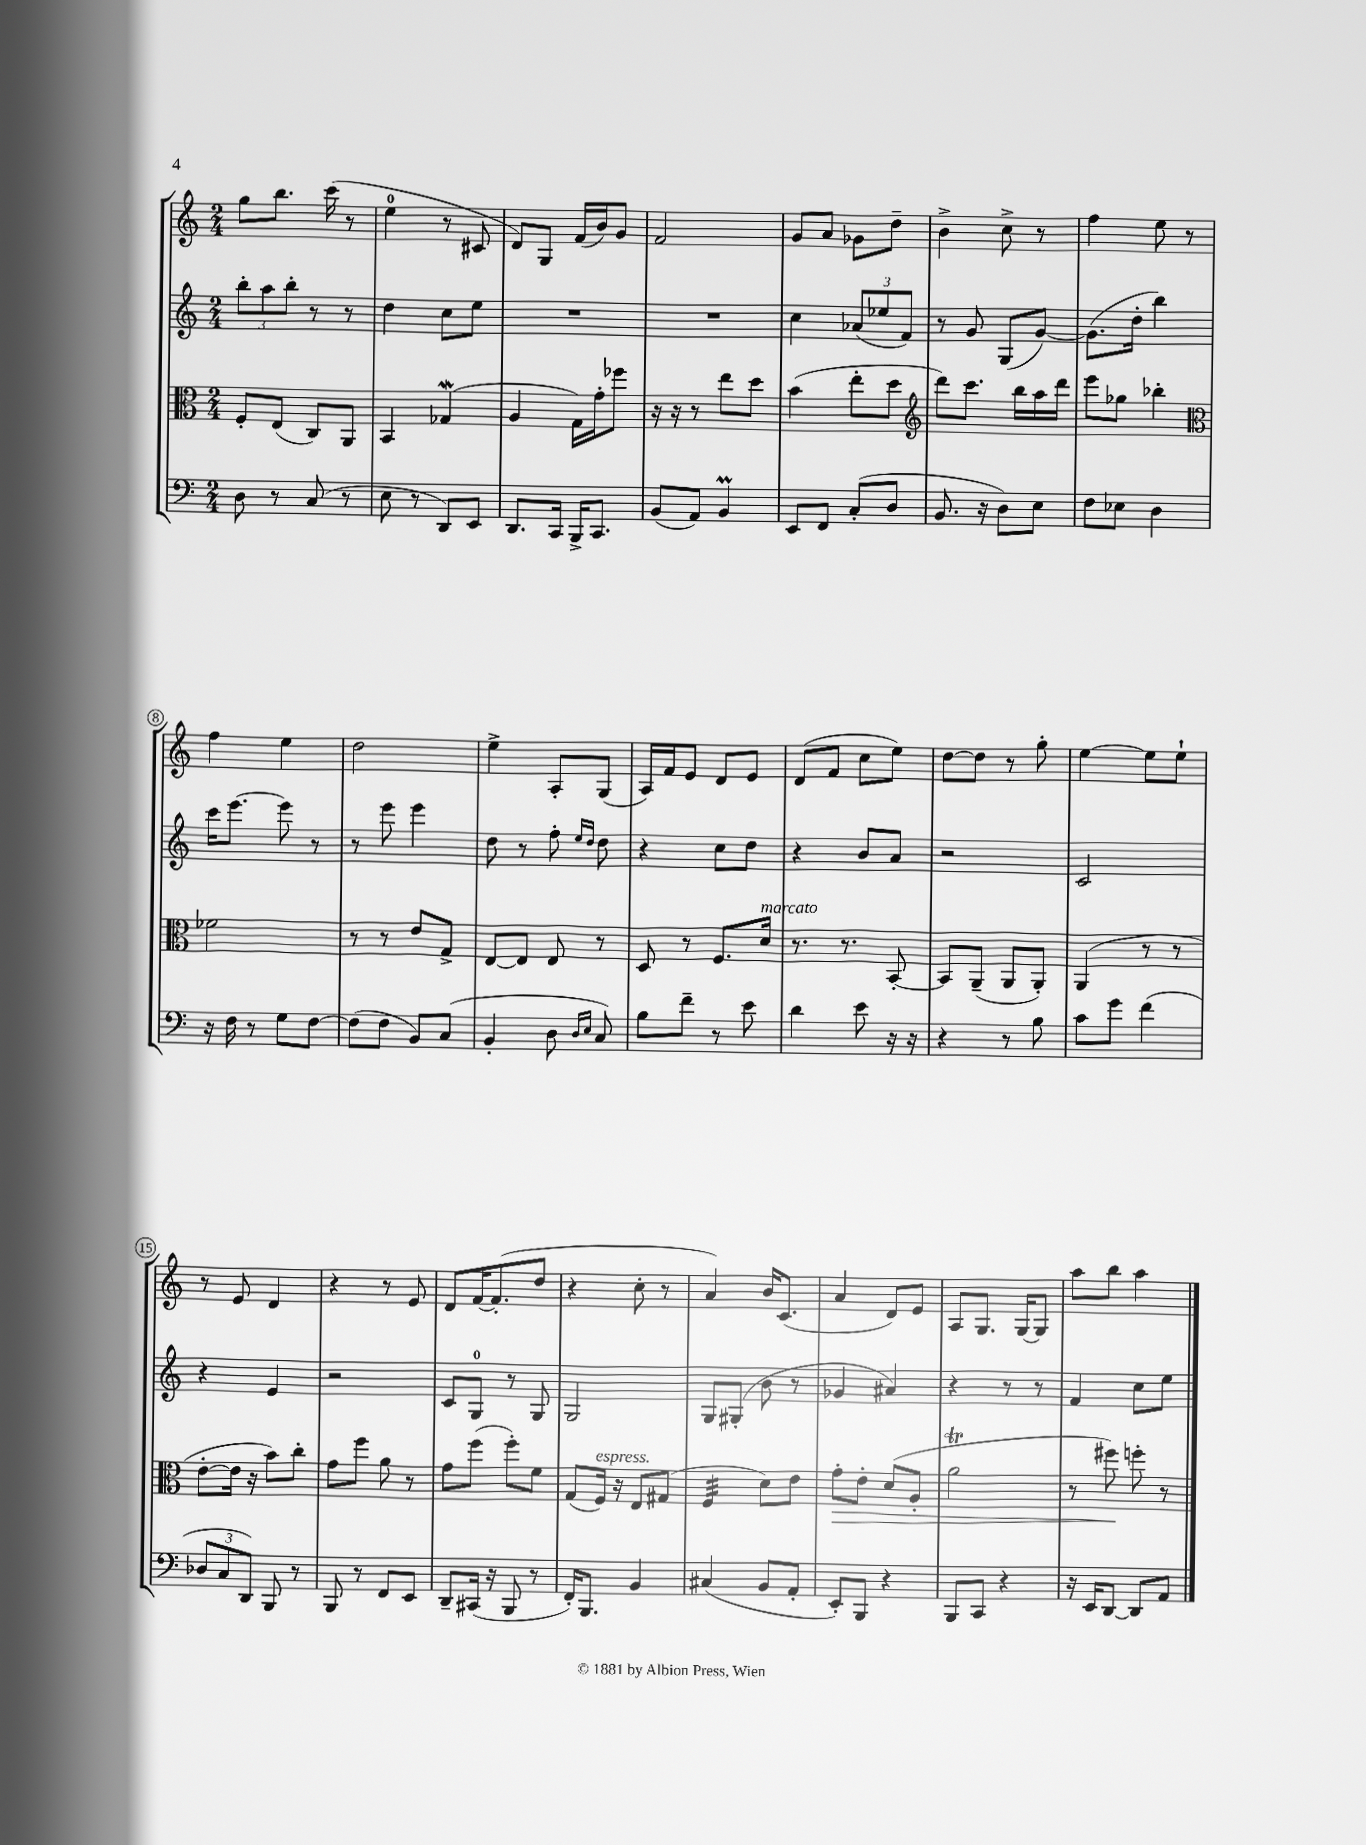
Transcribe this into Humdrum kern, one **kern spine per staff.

**kern	**kern	**dynam	**kern	**kern
*part4	*part3	*part3	*part2	*part1
*staff4	*staff3	*staff3	*staff2	*staff1
*clefF4	*clefC3	*	*clefG2	*clefG2
*k[]	*k[]	*	*k[]	*k[]
*M2/4	*M2/4	*	*M2/4	*M2/4
=1	=1	=1	=1	=1
8D\	8F'/L	.	12bb'\L	8gg\L
.	.	.	12aa\	.
8r	(8E/J	.	.	8.bb\J
.	.	.	12bb'\J	.
(8C/	8C/L)	.	8r	.
.	.	.	.	(16ccc\
8r	8AA/J	.	8r	8r
=2	=2	=2	=2	=2
8E\	4BB/	.	4dd\	4ee\
8r	.	.	.	.
8DD/L)	(4G-Xw/	.	8cc\L	8r
8EE/J	.	.	8ee\J	8c#X/
=3	=3	=3	=3	=3
8.DD/L	4A/	.	2r	8d/L)
.	.	.	.	8G/J
16CC/Jk	.	.	.	.
16BBB^/KL	16G\LL)	.	.	(16f/LL
8.CC/J	16g'\J	.	.	16b/J)
.	8ff-X\J	.	.	8g/J
=4	=4	=4	=4	=4
(8BB/L	16r	.	2r	2f/
.	16r	.	.	.
8AA/J)	8r	.	.	.
4BBm/	8ee\L	.	.	.
.	8dd\J	.	.	.
=5	=5	=5	=5	=5
8EE/L	(4b\	.	4cc\	8g/L
8FF/J	.	.	.	8a/J
(8C'/L	8ee'\L	.	(12a-X/L	8g-X\L
.	.	.	12ee-X/	.
8D/J	8dd\J	.	.	8dd~\J
.	.	.	12f/J)	.
=6	=6	=6	=6	=6
*	*clefG2	*	*	*
8.BB/	8ddd\L)	.	8r	4b^\
.	8.ccc\J	.	8g/	.
16r	.	.	.	.
8D\L)	.	.	(8G/L	8cc^\
.	16bb\LL	.	.	.
8E\J	16aa\	.	[8g/J)	8r
.	16ddd\JJ	.	.	.
=7	=7	=7	=7	=7
8F\L	8eee\L	.	(8.g\L]	4ff\
8E-X\J	8gg-X\J	.	.	.
.	.	.	16dd'\Jk	.
4D\	4bb-X'\	.	4bb\)	8ee\
.	.	.	.	8r
!!LO:LB:g=z
=8	=8	=8	=8	=8
*	*clefC3	*	*	*
16r	2f-X\	.	16ccc\KL	4ff\
16F\	.	.	[8.eee\J	.
8r	.	.	.	.
8G\L	.	.	8eee\]	4ee\
[8F\J	.	.	8r	.
=9	=9	=9	=9	=9
(8F\L]	8r	.	8r	2dd\
8F\J	8r	.	8eee\	.
8BB/L)	8e/L	.	4eee\	.
(8C/J	8G^/J	.	.	.
=10	=10	=10	=10	=10
4BB'/	[8E/L	.	8dd\	4ee^\
.	8E/J]	.	8r	.
8D\	8E/	.	8ff'\	8A'/L
16qqD/LL	.	.	16qqee/LL	.
16qqE/JJ	.	.	16qqdd/JJ	.
8C/)	8r	.	8dd\	(8G/J
=11	=11	=11	=11	=11
8B\L	8D/	.	4r	16A/LL)
.	.	.	.	16f/J
8f~\J	8r	.	.	8e/J
8r	8.F/L	.	8cc\L	8d/L
8e\	.	.	8dd\J	8e/J
!	!LO:TX:a:i:t=marcato	!	!	!
.	16d/Jk	.	.	.
=12	=12	=12	=12	=12
4d\	8.r	.	4r	(8d/L
.	.	.	.	8f/J
.	8.r	.	.	.
8e\	.	.	8b/L	8cc\L
16r	[8BB'/	.	8a/J	8ee\J)
16r	.	.	.	.
=13	=13	=13	=13	=13
4r	8BB/L]	.	2r	[8dd\L
.	(8AA~/J	.	.	8dd\J]
8r	8AA/L	.	.	8r
8B\	8AA'/J)	.	.	8gg'\
=14	=14	=14	=14	=14
8c\L	(4AA/	.	2c/	[4ee\
8g\J	.	.	.	.
(4f\	8r	.	.	8ee\L]
.	8r	.	.	8ee`\J
!!LO:LB:g=z
=15	=15	=15	=15	=15
12D-X/L	[8e'\L	.	4r	8r
12C/	.	.	.	.
.	16e\Jk]	.	.	8e/
12DD/J)	.	.	.	.
.	16r	.	.	.
8BBB/	8b\L)	.	4e/	4d/
8r	8cc'\J	.	.	.
=16	=16	=16	=16	=16
8BBB/	8g\L	.	2r	4r
8r	8ff\J	.	.	.
8FF/L	8a\	.	.	8r
8EE/J	8r	.	.	8e/
=17	=17	=17	=17	=17
8DD~/L	8g\L	.	8c/L	8d/L
(16CC#X/Jk	(8ff\J	.	8G/J	[16f/K
16r	.	.	.	(8.f'/]
8BBB/	8ff'\L)	.	8r	.
8r	8f\J	.	8G/	8dd/J
=18	=18	=18	=18	=18
16FF'/KL)	(8G/L	.	2G/	4r
8.BBB/J	.	.	.	.
!	!LO:TX:a:i:t=espress.	!	!	!
.	16F/Jk)	.	.	.
.	16r	.	.	.
4BB/	8E/L	.	.	8cc'\
.	(8G#X/J	.	.	8r
=19	=19	=19	=19	=19
*	*tremolo	*	*	*
(4C#X/	32F/LLL	.	8G/L	4a/)
.	32F/	.	.	.
.	32F/	.	.	.
.	32F/	.	.	.
.	32F/	.	(8G#X'/J	.
.	32F/	.	.	.
.	32F/	.	.	.
.	32F/JJJ	.	.	.
*	*Xtremolo	*	*	*
8BB/L	8d\L)	.	8b\	16b/KL
.	.	.	.	(8.c/J
8AA'/J	8e\J	.	8r	.
=20	=20	=20	=20	=20
!	!	!LO:HP:b	!	!
8EE'/L)	8g'\L	>	4g-X/	4a/
8BBB/J	8e'\J	.	.	.
4r	(8d/L	.	4a#X/)	8d/L)
.	8A'/J	.	.	8e/J
=21	=21	=21	=21	=21
8BBB/L	2aT\	.	4r	8A/L
8CC/J	.	.	.	8.G/J
4r	.	.	8r	.
.	.	.	.	[16G/KL
.	.	.	8r	8G/J]
=22	=22	=22	=22	=22
16r	8r	.	4f/	8aa\L
16EE/KL	.	.	.	.
[8DD/J	8ff#X\)	.	.	8bb\J
8DD/L]	8ffn'\	]	8cc\L	4aa\
8AA/J	8r	.	8ee\J	.
==	==	==	==	==
*-	*-	*-	*-	*-
